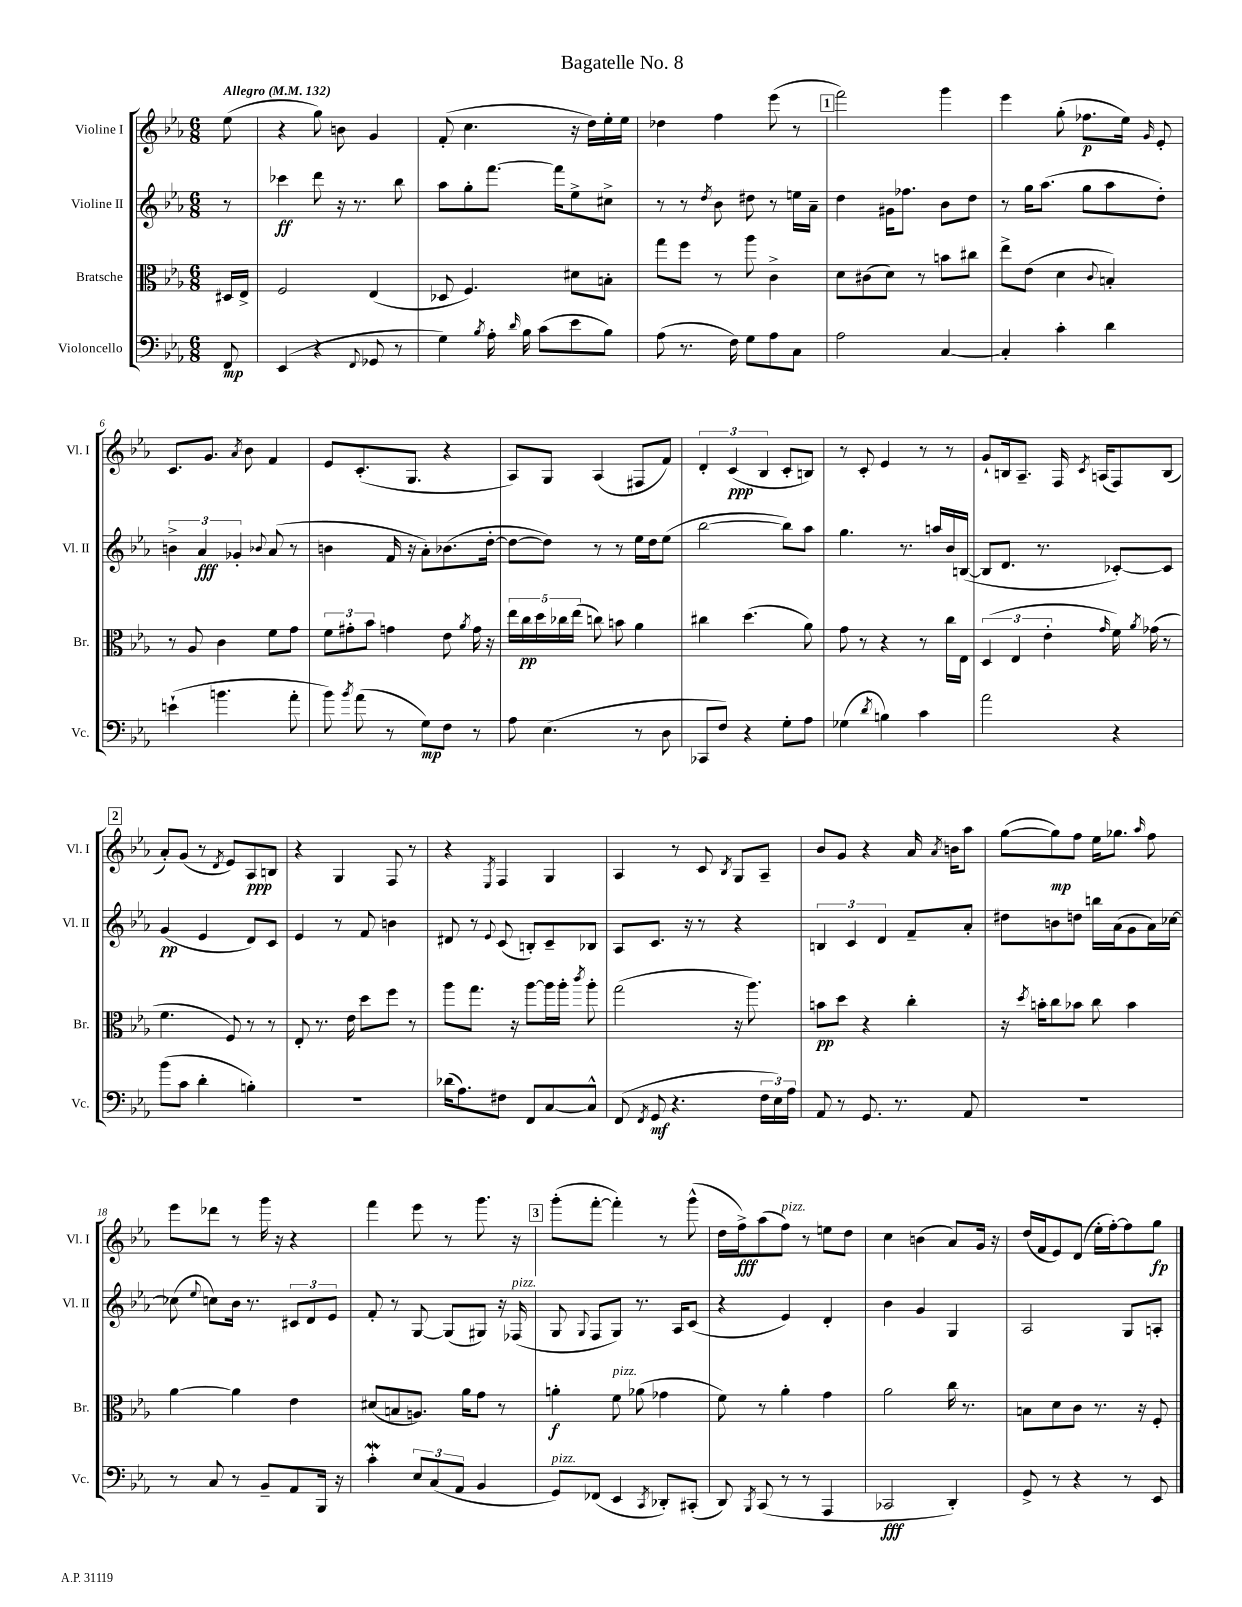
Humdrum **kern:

**kern	**dynam	**kern	**dynam	**kern	**dynam	**kern	**dynam
*part4	*part4	*part3	*part3	*part2	*part2	*part1	*part1
*staff4	*staff4	*staff3	*staff3	*staff2	*staff2	*staff1	*staff1
*I"Violoncello	*	*I"Bratsche	*	*I"Violine II	*	*I"Violine I	*
*I'Vc.	*	*I'Br.	*	*I'Vl. II	*	*I'Vl. I	*
*clefF4	*	*clefC3	*	*clefG2	*	*clefG2	*
*k[b-e-a-]	*	*k[b-e-a-]	*	*k[b-e-a-]	*	*k[b-e-a-]	*
*M6/8	*	*M6/8	*	*M6/8	*	*M6/8	*
*MM132	*	*MM132	*	*MM132	*	*MM132	*
=	=	=	=	=	=	=	=
!	!	!	!	!	!	!LO:TX:a:B:t=Allegro	!
8FF/	mp	16D#X/LL	.	8r	.	(8ee-\	.
.	.	16E-^/JJ	.	.	.	.	.
=1	=1	=1	=1	=1	=1	=1	=1
(4EE-/	.	2F/	.	4ccc-X\	ff	4r	.
4r	.	.	.	8ddd\	.	8gg\)	.
.	.	.	.	16r	.	8bn\	.
.	.	.	.	8.r	.	.	.
8qqFF/	.	.	.	.	.	.	.
8GG-X/	.	(4E-/	.	.	.	4g/	.
8r	.	.	.	8bb-\	.	.	.
=2	=2	=2	=2	=2	=2	=2	=2
4G\)	.	8D-X/	.	8aa-\L	.	(8f'/	.
.	.	4.F/)	.	8gg'\	.	4.cc\	.
8qB-/	.	.	.	.	.	.	.
16A-'\	.	.	.	[8.fff\J	.	.	.
16qqd/	.	.	.	.	.	.	.
16B-\	.	.	.	.	.	.	.
(8c\L	.	.	.	.	.	.	.
.	.	.	.	16fff\KL]	.	.	.
8e-\	.	8d#X\L	.	8ee-^\	.	16r	.
.	.	.	.	.	.	16dd\LL)	.
8B-\J)	.	8Bn'\J	.	8cc#X^\J	.	16ee-'\	.
.	.	.	.	.	.	16ee-\JJ	.
=3	=3	=3	=3	=3	=3	=3	=3
(8A-\	.	8gg\L	.	8r	.	4dd-X\	.
8.r	.	8ff\J	.	8r	.	.	.
.	.	.	.	8qdd/	.	.	.
.	.	8r	.	8b-\	.	4ff\	.
16F\)	.	.	.	.	.	.	.
8G\L	.	8aa-\	.	8dd#X\	.	.	.
8A-\	.	4c^\	.	8r	.	(8eee-\	.
8C\J	.	.	.	16een\LL	.	8r	.
.	.	.	.	16a-~\JJ	.	.	.
!!LO:REH:place=s1:t=1
=4	=4	=4	=4	=4	=4	=4	=4
2A-\	.	8d\L	.	4dd\	.	2fff\)	.
.	.	(8c#X\	.	.	.	.	.
.	.	8d\J)	.	16g#X\KL	.	.	.
.	.	.	.	8.ff-X\J	.	.	.
.	.	8r	.	.	.	.	.
[4C/	.	8bn\L	.	8b-\L	.	4ggg\	.
.	.	8cc#X\J	.	8dd\J	.	.	.
=5	=5	=5	=5	=5	=5	=5	=5
4C'/]	.	8ee-^\L	.	8r	.	4eee-\	.
.	.	(8e-\J	.	16gg\KL	.	.	.
.	.	.	.	(8.aa-\J	.	.	.
4c'\	.	4d\	.	.	.	(8gg'\	.
.	.	.	.	8gg\L	.	8.ff-X\L	p
.	.	8qqc/	.	.	.	.	.
4d\	.	4Bn'/)	.	8aa-\	.	.	.
.	.	.	.	.	.	16ee-\Jk)	.
.	.	.	.	.	.	16qqg/	.
.	.	.	.	8dd'\J)	.	8e-'/	.
!!LO:LB:g=z
=6	=6	=6	=6	=6	=6	=6	=6
(4en`\	.	8r	.	6bn^\	.	8.c/L	.
.	.	8A-/	.	.	.	.	.
.	.	.	.	6a-/	fff	.	.
.	.	.	.	.	.	8.g/J	.
4.bn\	.	4c\	.	.	.	.	.
.	.	.	.	6g-X'/	.	.	.
.	.	.	.	.	.	8qa-/	.
.	.	.	.	.	.	8b-\	.
.	.	.	.	8qqb-X/	.	.	.
.	.	8f\L	.	(8a-/	.	4f/	.
8a-'\	.	8g\J	.	8r	.	.	.
=7	=7	=7	=7	=7	=7	=7	=7
8b-\)	.	12f\L	.	4bn\	.	8e-/L	.
.	.	12g#X'\	.	.	.	.	.
8qb-/	.	.	.	.	.	.	.
(8a-\	.	.	.	.	.	(8.c'/	.
.	.	12b-\J	.	.	.	.	.
8r	.	4gn\	.	16f/	.	.	.
.	.	.	.	16r	.	8.G/J	.
8G\L)	mp	.	.	8a-'\L)	.	.	.
8F\J	.	8e-\	.	(8.b-X\	.	4r	.
.	.	8qa-/	.	.	.	.	.
8r	.	16g\	.	.	.	.	.
.	.	16r	.	[16dd'\Jk	.	.	.
=8	=8	=8	=8	=8	=8	=8	=8
8A-\	.	20ee-\LL	.	8dd\L_	.	8A-/L)	.
.	.	20cc\	pp	.	.	.	.
.	.	20dd\	.	.	.	.	.
(4.E-\	.	.	.	8dd\J])	.	8G/J	.
.	.	20cc-X\	.	.	.	.	.
.	.	(20ee-\JJ	.	.	.	.	.
.	.	8ccn\)	.	8r	.	(4A-/	.
.	.	8bn\	.	8r	.	.	.
8r	.	4a-\	.	16ee-\LL	.	8F#X/L	.
.	.	.	.	16dd\J	.	.	.
8D\	.	.	.	(8ee-\J	.	8f/J)	.
=9	=9	=9	=9	=9	=9	=9	=9
8CC-X/L	.	4cc#X\	.	[2bb-\	.	6d'/	.
8F/J)	.	.	.	.	.	.	.
.	.	.	.	.	.	(6c/	ppp
4r	.	(4.dd\	.	.	.	.	.
.	.	.	.	.	.	6B-/	.
8G'\L	.	.	.	8bb-\L])	.	8c'/L	.
8A-\J	.	8a-\)	.	8aa-\J	.	8Bn/J)	.
=10	=10	=10	=10	=10	=10	=10	=10
(4G-X\	.	8g\	.	4.gg\	.	8r	.
.	.	8r	.	.	.	8c'/	.
8qd/	.	.	.	.	.	.	.
4Bn\)	.	4r	.	.	.	4e-/	.
.	.	.	.	8.r	.	.	.
4c\	.	8r	.	.	.	8r	.
.	.	.	.	16aan/LL	.	.	.
.	.	16cc\LL	.	16b-/	.	8r	.
.	.	16E-\JJ	.	([16Bn/JJ	.	.	.
=11	=11	=11	=11	=11	=11	=11	=11
2a-\	.	(6D/	.	8B/L]	.	8g`/L	.
.	.	.	.	8.d/J	.	16Bn/k	.
.	.	6E-/	.	.	.	.	.
.	.	.	.	.	.	8.A-~/J	.
.	.	.	.	8.r	.	.	.
.	.	6e-'\	.	.	.	.	.
.	.	.	.	.	.	16F/	.
.	.	.	.	.	.	8qc/	.
.	.	.	.	.	.	(16An/KL	.
.	.	16qqg/	.	.	.	.	.
4r	.	16f\)	.	[8c-X'/L)	.	8F/)	.
.	.	8qa-/	.	.	.	.	.
.	.	(16g-X\	.	.	.	.	.
.	.	8r	.	8c-/J]	.	(8B/J	.
!!LO:LB:g=z
!!LO:REH:place=s1:t=2
=12	=12	=12	=12	=12	=12	=12	=12
(8b-\L	.	4.f\	.	(4g/	pp	8a-'/L)	.
8c\J	.	.	.	.	.	(8g/J	.
4d'\	.	.	.	4e-/	.	8r	.
.	.	.	.	.	.	8qd/	.
.	.	8F/)	.	.	.	8e-/L)	.
4Bn'\)	.	8r	.	8d/L)	.	8A-/	ppp
.	.	8r	.	8c/J	.	8Bn/J	.
=13	=13	=13	=13	=13	=13	=13	=13
2.r	.	8E-'/	.	4e-/	.	4r	.
.	.	8.r	.	.	.	.	.
.	.	.	.	8r	.	4G/	.
.	.	16e-\	.	.	.	.	.
.	.	8dd\L	.	8f/	.	.	.
.	.	8ff\J	.	4bn\	.	8F/	.
.	.	8r	.	.	.	8r	.
=14	=14	=14	=14	=14	=14	=14	=14
(16d-X\KL	.	8aa-\L	.	8d#X/	.	4r	.
8.A-\)	.	.	.	.	.	.	.
.	.	8.gg\J	.	8r	.	.	.
.	.	.	.	8qqe-/	.	8qE-/	.
8F#X\J	.	.	.	(8c/	.	4F/	.
.	.	16r	.	.	.	.	.
8FF/L	.	[8aa-\L	.	8Bn'/L)	.	.	.
[8C/	.	16aa-\L]	.	8c~/	.	4G/	.
.	.	16aa-'\JJ	.	.	.	.	.
.	.	8qccc/	.	.	.	.	.
8C^^/J]	.	8aa-'\	.	8B-X/J	.	.	.
=15	=15	=15	=15	=15	=15	=15	=15
(8FF/	.	(2gg\	.	8A-/L	.	4A-/	.
8qFF/	.	.	.	.	.	.	.
8GG/	mf	.	.	8.c/J	.	.	.
4.r	.	.	.	.	.	8r	.
.	.	.	.	16r	.	.	.
.	.	.	.	8r	.	8c/	.
.	.	.	.	.	.	8qB-/	.
.	.	16r	.	4r	.	8G/L	.
.	.	8.aa-\)	.	.	.	.	.
24F\LL	.	.	.	.	.	8A-~/J	.
24E-\)	.	.	.	.	.	.	.
24A-\JJ	.	.	.	.	.	.	.
=16	=16	=16	=16	=16	=16	=16	=16
8AA-/	.	8bn\L	pp	6Bn/	.	8b-/L	.
8r	.	8dd\J	.	.	.	8g/J	.
.	.	.	.	6c/	.	.	.
8.GG/	.	4r	.	.	.	4r	.
.	.	.	.	6d/	.	.	.
8.r	.	.	.	.	.	.	.
.	.	4cc'\	.	8f~/L	.	16a-/	.
.	.	.	.	.	.	8qa-/	.
.	.	.	.	.	.	16bn\KL	.
8AA-/	.	.	.	8a-'/J	.	8aa-\J	.
=17	=17	=17	=17	=17	=17	=17	=17
2.r	.	16r	.	8dd#X\L	.	([8gg\L	.
.	.	8qdd/	.	.	.	.	.
.	.	16bn'\KL	.	.	.	.	.
.	.	8cc\	.	8bn\	.	8gg\])	mp
.	.	8b-X\J	.	8ddn\J	.	8ff\J	.
.	.	8cc\	.	16bbn\LL	.	16ee-\KL	.
.	.	.	.	(16a-\J	.	8.gg-X\J	.
.	.	4b-\	.	8g\	.	.	.
.	.	.	.	.	.	16qqaa-/	.
.	.	.	.	16a-\L)	.	8ff\	.
.	.	.	.	[16cc-X\JJ	.	.	.
!!LO:LB:g=z
=18	=18	=18	=18	=18	=18	=18	=18
8r	.	[4a-\	.	(8cc-X\]	.	8eee-\L	.
.	.	.	.	8qqee-/	.	.	.
8C/	.	.	.	8ccn\L)	.	8ddd-X\J	.
8r	.	4a-\]	.	16b-\Jk	.	8r	.
.	.	.	.	8.r	.	.	.
8BB-~/L	.	.	.	.	.	16ggg\	.
.	.	.	.	.	.	16r	.
8AA-/	.	4e-\	.	12c#X/L	.	4r	.
.	.	.	.	12d/	.	.	.
16BBB-/Jk	.	.	.	.	.	.	.
.	.	.	.	12e-/J	.	.	.
16r	.	.	.	.	.	.	.
=19	=19	=19	=19	=19	=19	=19	=19
4cW'\	.	(8d#X/L	.	8f'/	.	4fff\	.
.	.	8Bn/	.	8r	.	.	.
12E-/L	.	8.An/J)	.	[8G/	.	8eee-\	.
(12C/	.	.	.	.	.	.	.
.	.	.	.	(8G/L]	.	8r	.
12AA-/J	.	.	.	.	.	.	.
.	.	16a-\KL	.	.	.	.	.
4BB-/	.	8g\J	.	8G#X/J)	.	8.ggg\	.
.	.	8r	.	16r	.	.	.
!	!	!	!	!LO:TX:a:i:t=pizz.	!	!	!
.	.	.	.	(16F-X/	.	16r	.
!!LO:REH:place=s1:t=3
=20	=20	=20	=20	=20	=20	=20	=20
!LO:TX:a:i:t=pizz.	!	!	!	!	!	!	!
8GG/L)	.	4an'\	f	8G/	.	(8ggg'\L	.
.	.	.	.	8qqG/	.	.	.
(8FF-X/J	.	.	.	8F/L	.	[8fff'\J	.
!	!	!LO:TX:a:i:t=pizz.	!	!	!	!	!
4EE-/	.	8f\	.	8G/J)	.	4fff'\])	.
.	.	(8a-X\	.	8.r	.	.	.
8qCC/	.	.	.	.	.	.	.
8DD-X'/L)	.	4g-X\	.	.	.	8r	.
.	.	.	.	16A-/KL	.	.	.
(8CC#X'/J	.	.	.	(8c/J	.	(8ggg^^\	.
=21	=21	=21	=21	=21	=21	=21	=21
8DD/)	.	8f\)	.	4r	.	16dd\LL	.
.	.	.	.	.	.	16ff^\J)	fff
8qBBB-/	.	.	.	.	.	.	.
(8CC/	.	8r	.	.	.	(8aa-\	.
!	!	!	!	!	!	!LO:TX:a:i:t=pizz.	!
8r	.	4a-'\	.	4e-/)	.	8ff\J)	.
8r	.	.	.	.	.	8r	.
4AAA-/	.	4g\	.	4d'/	.	8een\L	.
.	.	.	.	.	.	8dd\J	.
=22	=22	=22	=22	=22	=22	=22	=22
2CC-X/	fff	2a-\	.	4b-\	.	4cc\	.
.	.	.	.	4g/	.	(4bn\	.
4DD'/)	.	16cc\	.	4G/	.	8a-/L)	.
.	.	8.r	.	.	.	.	.
.	.	.	.	.	.	16g/Jk	.
.	.	.	.	.	.	16r	.
=23	=23	=23	=23	=23	=23	=23	=23
8GG^/	.	8Bn\L	.	2A-/	.	(16dd/LL	.
.	.	.	.	.	.	16f/J	.
8r	.	8d\	.	.	.	8e-/)	.
4r	.	8c\J	.	.	.	(8d/J	.
.	.	8.r	.	.	.	16ee-'\LL	.
.	.	.	.	.	.	[16ff'\J)	.
8r	.	.	.	8G/L	.	8ff\]	.
.	.	16r	.	.	.	.	.
8EE-/	.	8F'/	.	8An'/J	.	8gg\J	fp
==	==	==	==	==	==	==	==
*-	*-	*-	*-	*-	*-	*-	*-
